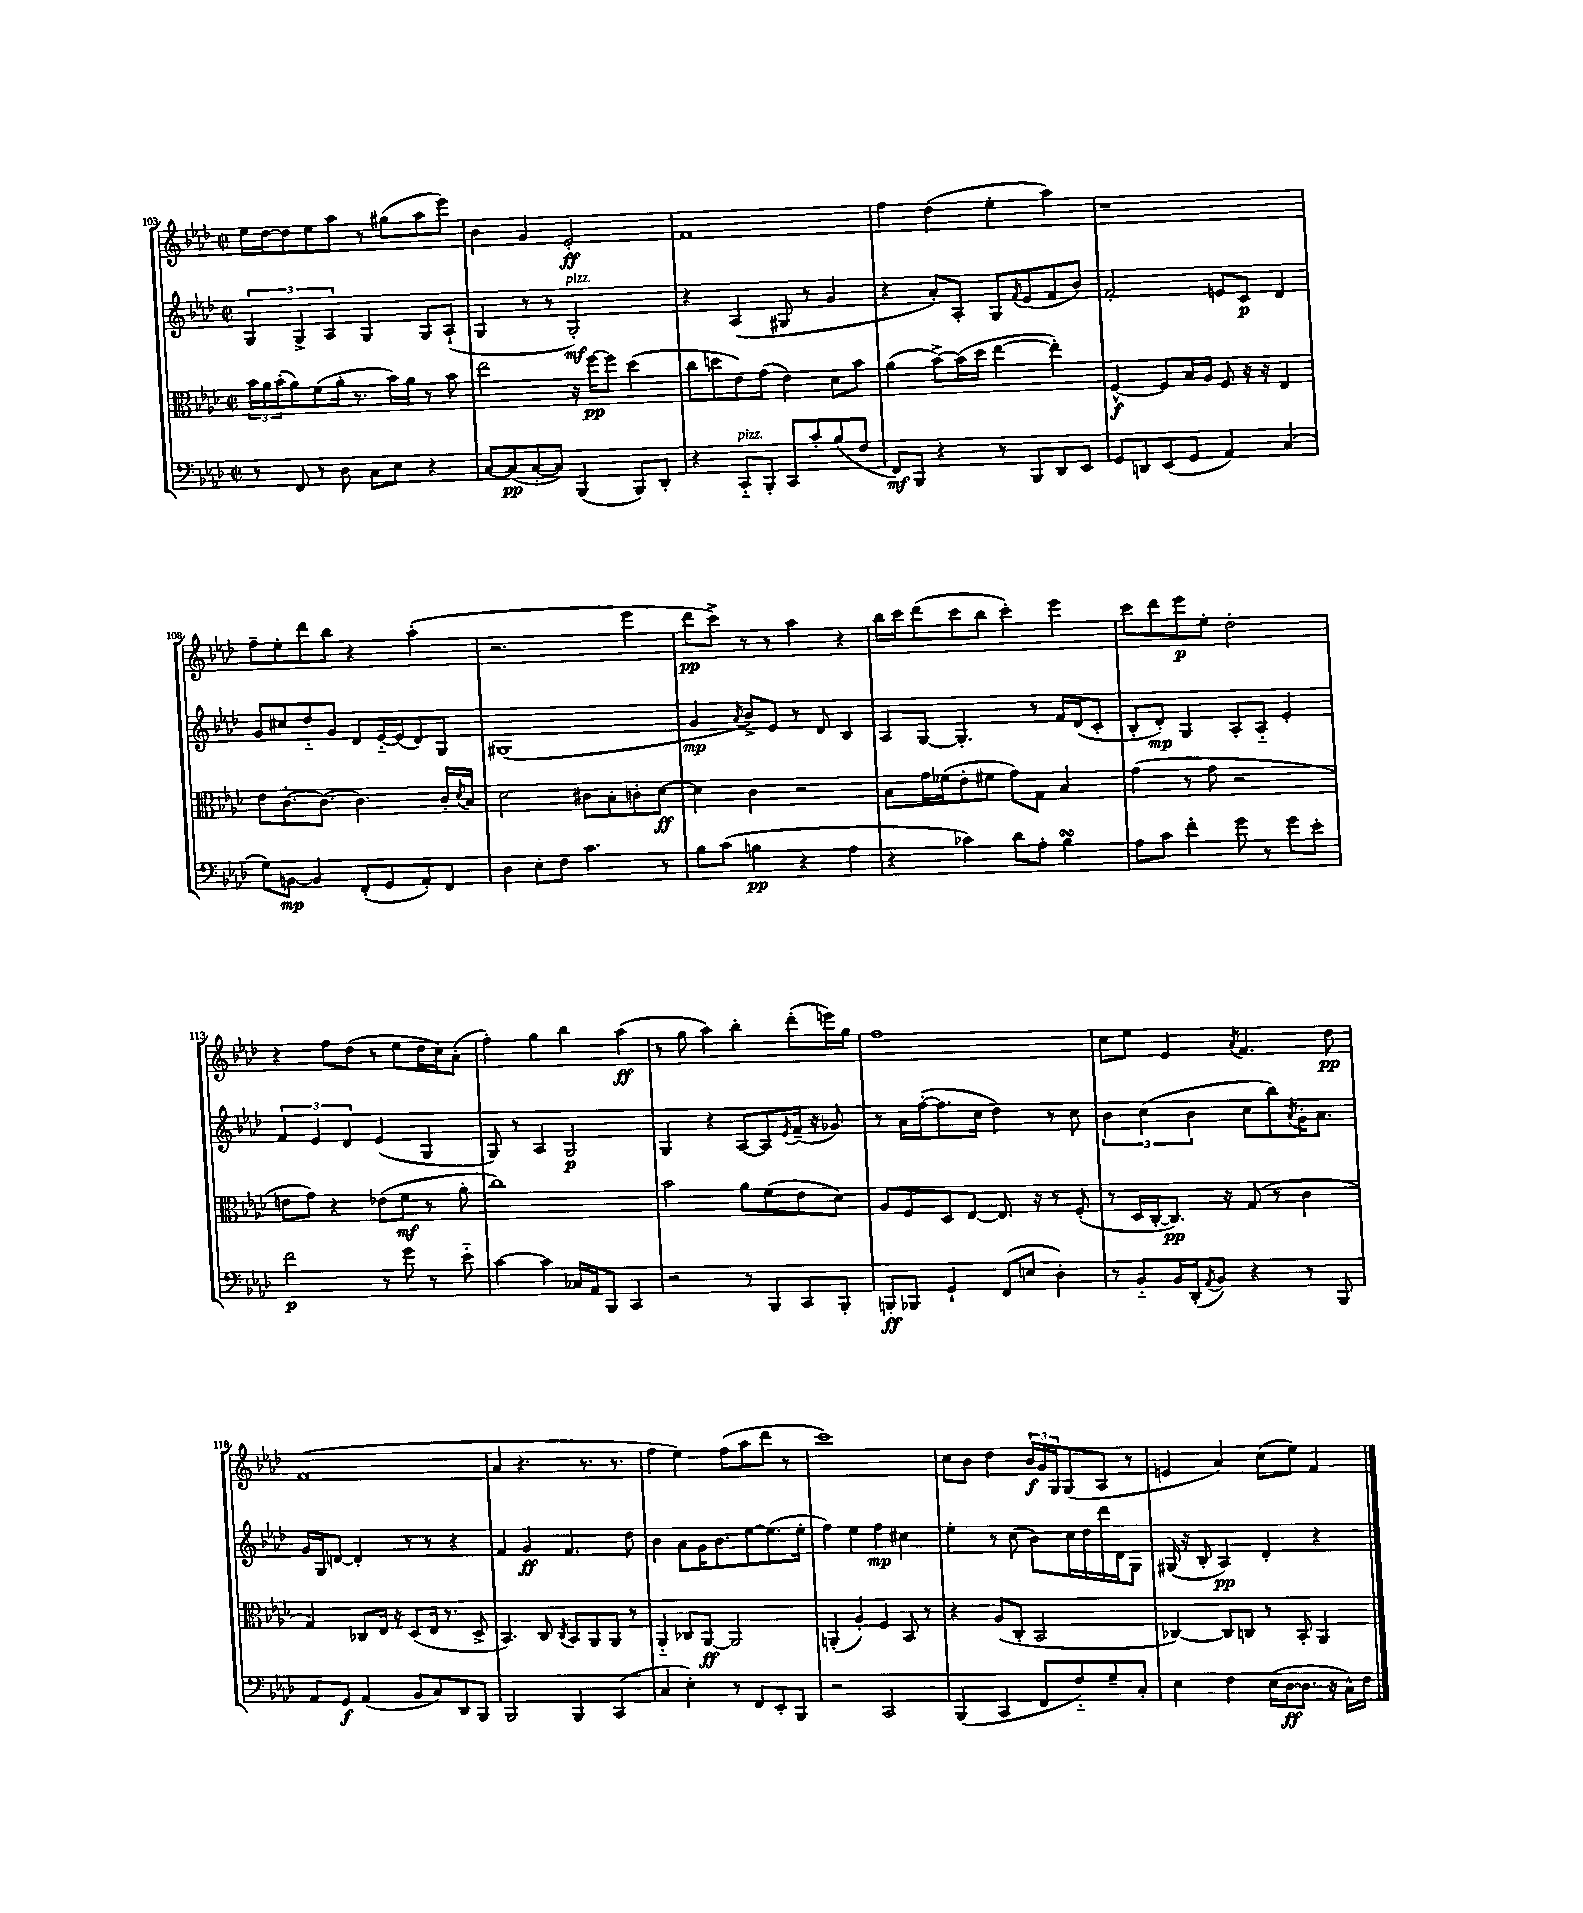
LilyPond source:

<<
\new StaffGroup <<
\new Staff = "s0" {
    \clef treble \key aes \major \defaultTimeSignature \time 2/2
    ees''16 des''16~ des''8 ees''8 aes''8 r8 gis''8( aes''8 ees'''8) |
    bes'4 g'4 ees'2-.\ff |
    f'1 |
    f''4 des''4( ees''4-. aes''4) |
    r1 |
    f''8-- ees''8-. des'''8 bes''8 r4 aes''4-.( |
    r2. ees'''4 |
    des'''8\pp c'''8->) r8 r8 aes''4 r4 |
    bes''16 c'''16 des'''8( c'''8 bes''8 c'''4-.) ees'''4 |
    c'''8 des'''8 ees'''8\p ees''8-. des''2-. |
    r4 f''8 des''8( r8 ees''8 des''16 c''16) aes'8-.( |
    f''4-.) g''4 bes''4 aes''4\ff( |
    r8 g''8 aes''4) bes''4-. des'''8-.( e'''16) g''16 |
    f''1 |
    c''8 ees''8 ees'4 \acciaccatura { aes'8 } f'4. des''8\pp |
    f'1( |
    aes'4 r4. r8. r8. |
    f''4 ees''4) f''8( aes''8 des'''8 r8 |
    c'''1) |
    c''8 bes'8 des''4 \tuplet 3/2 { bes'16\f g'16 g16 } g8( aes8 r8 |
    e'4 aes'4) c''8( ees''8) f'4 \bar "|." |
}
\new Staff = "s1" {
    \clef treble \key aes \major \defaultTimeSignature \time 2/2
    \tuplet 3/2 { g4 g4-> aes4 } g4 g8 aes8-!( |
    g4 r8 r8 g2-.\mf^\markup { \italic "pizz." }) |
    r4 aes4( gis8 r8 g'4 |
    r4 aes'8-.) aes8-. g8 \acciaccatura { f'8 } ees'8( f'8 bes'8) |
    f'2-. e'8 c'8\p des'4 |
    g'8 cis''8 des''8-_ g'8 des'8 ees'16~-_ ees'16( des'8) g8 |
    gis1( |
    g'4\mp \acciaccatura { aes'8 } bes'8->) ees'8 r8 des'8 bes4 |
    aes8 g8~ g4.-. r8 f'16 des'16( c'8-. |
    bes8-. des'8-.\mp) g4 aes8-. aes8-_ ees'4-. |
    \tuplet 3/2 { f'4 ees'4 des'4 } ees'4( g4 |
    g8) r8 aes4 g2\p |
    g4 r4 aes8~ aes8 \acciaccatura { ees'8 } f'16--( r16 ges'8) |
    r8 aes'16 f''16~-.( f''8. c''16 des''4) r8 c''8 |
    \tuplet 3/2 { bes'4 c''4( bes'4 } c''8 bes''8) \acciaccatura { aes'8 } g'16-. aes'8. |
    g'16 g16 d'8~ d'4-. r8 r8 r4 |
    f'4 g'4\ff f'4. des''8 |
    bes'4 aes'8 g'16 bes'8. ees''8~ ees''8.( ees''16-. |
    f''4) ees''4 f''4\mp cis''4 |
    ees''4-. r8 c''8( bes'8) c''16 des''16 des'''16 des'16 g8 |
    gis16( r16 bes8-. aes4\pp) des'4-. r4 \bar "|." |
}
\new Staff = "s2" {
    \clef alto \key aes \major \defaultTimeSignature \time 2/2
    \tuplet 3/2 { bes'16 aes'16 bes'16-.( } aes'8) f'8( aes'16-. r8. bes'16) aes'16 r8 bes'8 |
    ees''2 r16 f''16~\pp f''8 des''4( |
    c''8 d''8 ees'8) g'8( ees'4) des'8 bes'8 |
    aes'4( bes'8~->) bes'16( des''16 ees''4~ ees''4-.) |
    f4~-^\f f8 bes16 aes16 f8 r16 r16 ees4 |
    ees'8 c'8.~-. c'8.~ c'4. c'16-. \acciaccatura { des'8 } bes16 |
    des'2 cis'8 bes8-. c'8-. des'8~\ff |
    des'4 c'4 r2 |
    bes8 g'16 fes'16( ees'8-. fis'8 g'8) g8 bes4 |
    g'4( r8 g'8 r2 |
    e'8 g'8) r4 ees'8( f'8\mf r8 aes'8-. |
    c''1) |
    bes'2 aes'8 f'8( ees'8 des'8) |
    aes8 f8 des8 ees8~ ees8. r16 r8 f8-.( |
    r8 des16 c16~-. c8.\pp) r16 g8( r8 c'4 |
    g4) ces8 ees16 r16 des8( ees16 r8. des8-> |
    bes,4.) c8 \acciaccatura { c8 } bes,8 aes,8 aes,8 r8 |
    aes,4-_ ces8 aes,8~\ff aes,2 |
    a,4-.( aes4-.) f4 bes,8 r8 |
    r4 aes8( c8-. bes,2 |
    ces4~) ces8 c8 r8 bes,8-. aes,4 \bar "|." |
}
\new Staff = "s3" {
    \clef bass \key aes \major \defaultTimeSignature \time 2/2
    r8 f,8 r8 des8 c8 ees8 r4 |
    c8~ c8\pp( c8~-. c8) bes,,4( bes,,8) des,8-. |
    r4 c,8-_^\markup { \italic "pizz." } bes,,8-. c,8 c'8-. bes8( f8 |
    f,8\mf) bes,,8 r4 r8 bes,,8 des,8 ees,8 |
    g,8 d,8 ees,8( g,8 aes,4) c4( |
    g8) b,8~\mp b,4 f,8-.( g,8 aes,8-.) f,8 |
    des4 ees8-. f8 c'4. r8 |
    bes8 c'8( b4\pp r4 aes4 |
    r4 ces'4) des'8 aes8-. bes4\turn |
    aes8 c'8 f'4-. g'8 r8 g'8 ees'8-. |
    f'2\p r8 g'8 r8 ees'8-_ |
    c'4~ c'4 ces16 aes,16 bes,,8 c,4 |
    r2 r8 bes,,8 c,8 bes,,8-. |
    b,,8-.\ff bes,,8 g,4-! f,8( e8 des4-.) |
    r8 bes,8-_ bes,16 des,16-.( \acciaccatura { aes,8 } bes,8) r4 r8 bes,,8 |
    aes,8 g,8\f aes,4( bes,8 c8) des,8 bes,,8 |
    bes,,2 bes,,4 c,4( |
    c4 ees4-.) r8 f,8 ees,8-. bes,,8 |
    r2 c,2 |
    bes,,4( c,4 f,8 f8-_) g8-- c8-. |
    ees4 f4 ees16( des16~\ff des8. r16 c16-^) f16 \bar "|." |
}
>>
>>
\layout { \context { \Score currentBarNumber = #103 } }
